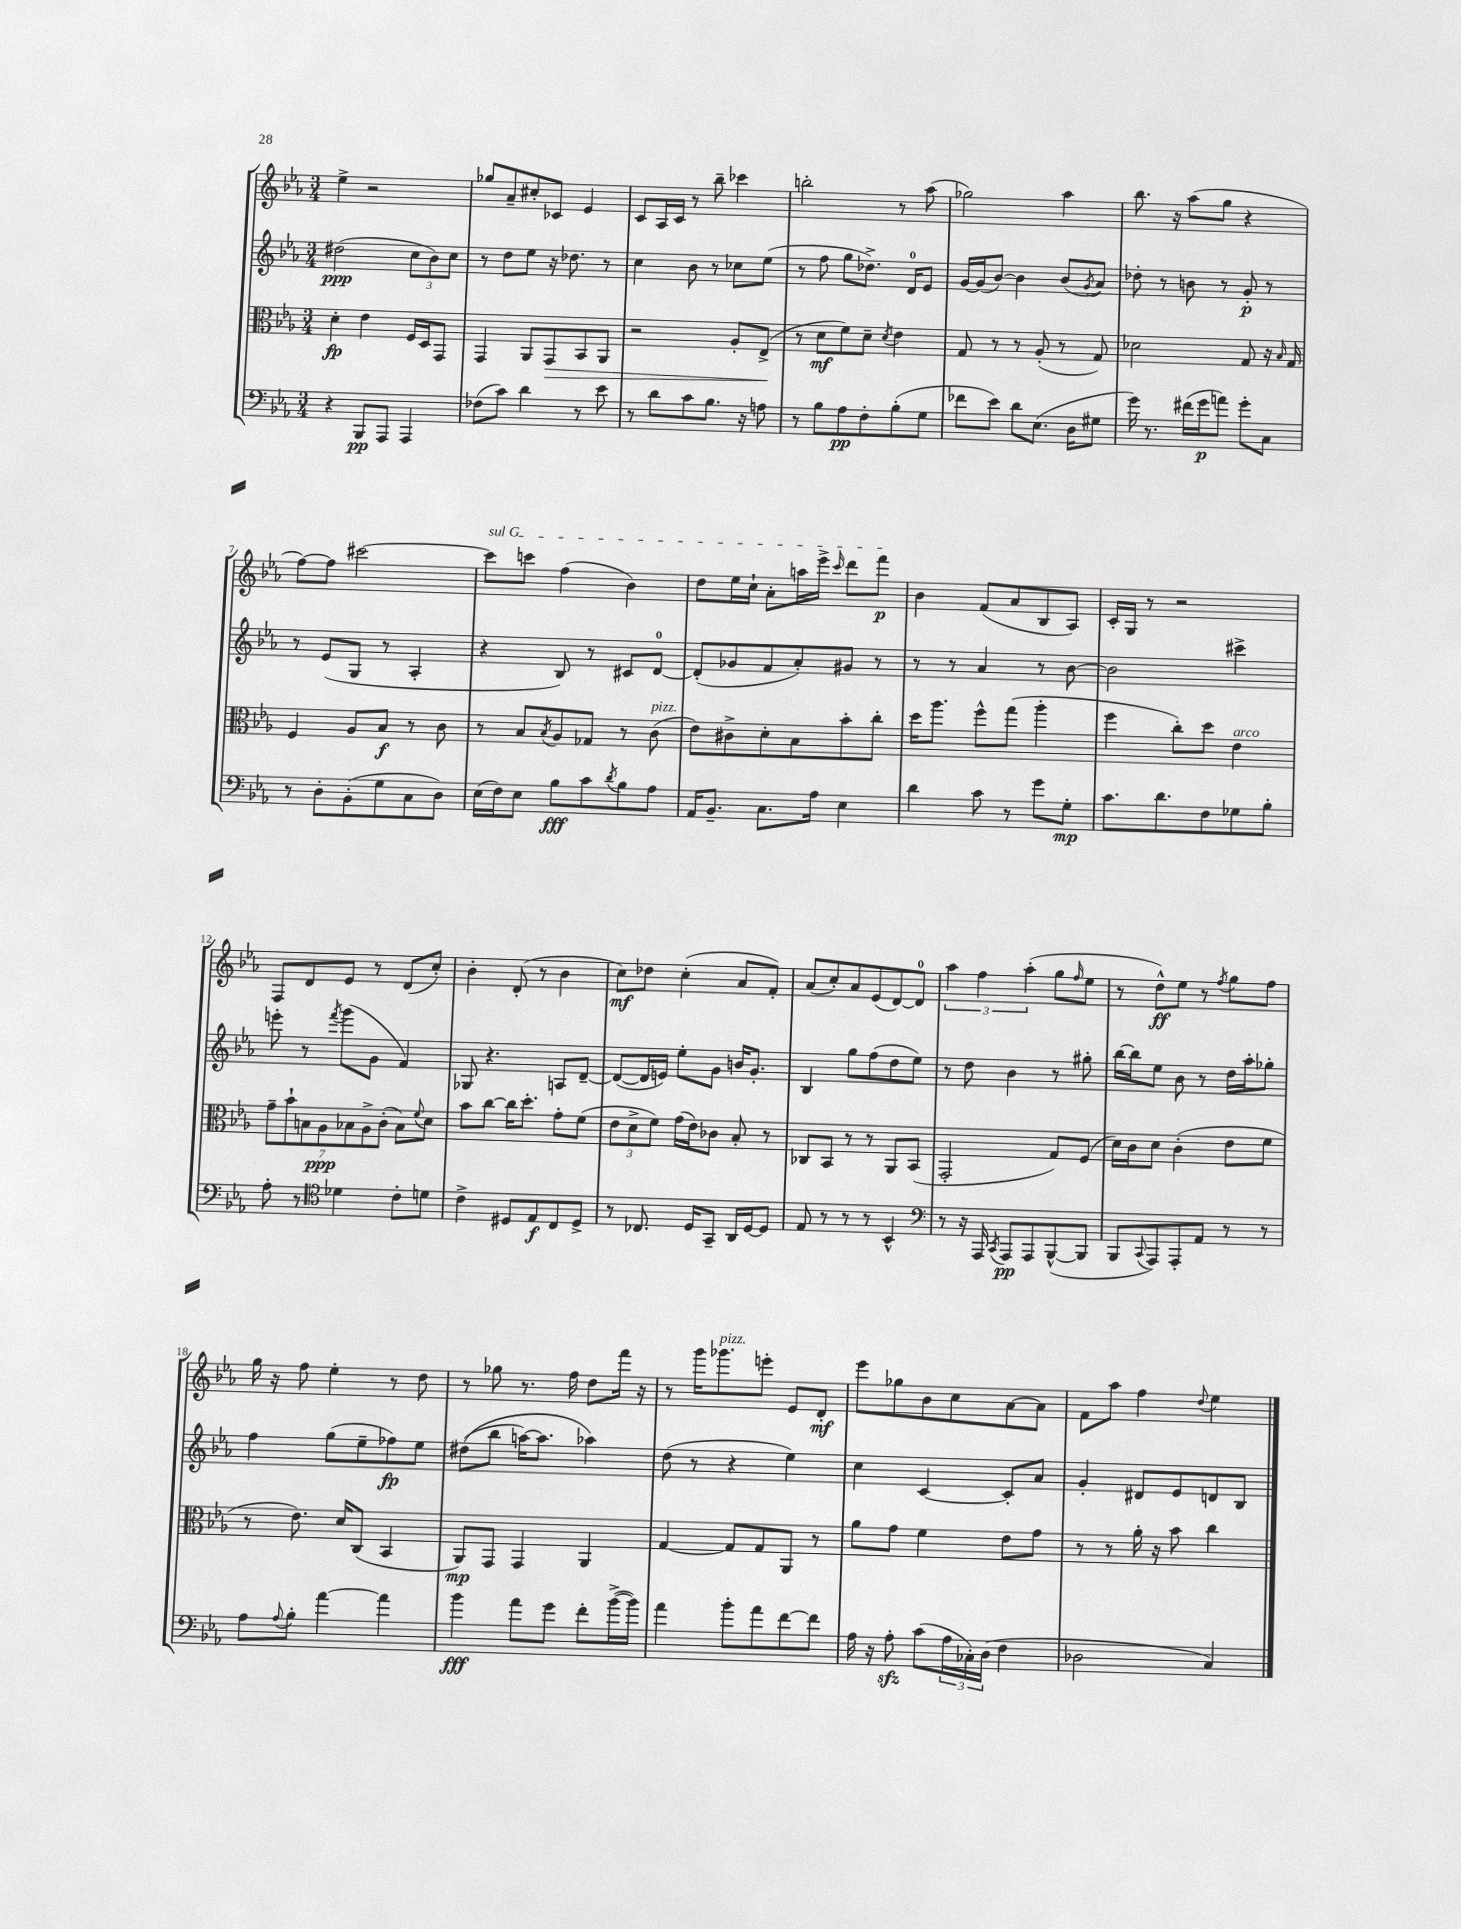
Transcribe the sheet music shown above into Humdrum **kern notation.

**kern	**kern	**kern	**kern
*staff4	*staff3	*staff2	*staff1
*clefF4	*clefC3	*clefG2	*clefG2
*k[b-e-a-]	*k[b-e-a-]	*k[b-e-a-]	*k[b-e-a-]
*M3/4	*M3/4	*M3/4	*M3/4
4r	4d'	(2dd#	4ee-^
8BBB-	4e-	.	2r
8AAA-	.	.	.
4AAA-	16F	12cc	.
.	16D	.	.
.	.	12b-)	.
.	8GG	.	.
.	.	12cc	.
=	=	=	=
(8F-	4GG	8r	8gg-
8c)	.	8dd	8a-~
4d	8AA-	8ee-	8cc#'
.	8GG	16r	8c-
.	.	8.dd-	.
8r	8BB-	.	4e-
8e-	8AA-	8r	.
=	=	=	=
8r	2r	4cc	8c
8d	.	.	16A-
.	.	.	16c
8c	.	8b-	8r
8.B-	.	8r	8bb-~
.	8A-'	8cc-	4ccc-
16r	.	.	.
8A	(8E-^	(8ee-	.
=	=	=	=
8r	8r	8r	2bb'
8B-	8d	8ff	.
8A-	8f)	8gg	.
8F'	8d~	8.dd-^)	.
.	8qd	.	.
(8B-'	4e-	.	8r
.	.	16d	.
8G	.	8e-	(8aa-
=	=	=	=
8f-	8G	[16g	2gg-)
.	.	(16g]	.
8e-)	8r	[8b-)	.
8d	8r	4b-]	.
(8.E-	(8A-'	.	.
.	8r	(8b-	4aa-
16D	.	.	.
.	.	8qg	.
8G#	8G)	8a-)	.
=	=	=	=
16g)	2d-	8dd-'	8.bb-
8.r	.	.	.
.	.	8r	.
.	.	.	16r
(16f#	.	8b	(8aa-
16g	.	.	.
8a)	.	8r	8gg
8g'	8G	8g'	4r
8C	16r	8r	.
.	16qqB-	.	.
.	16G	.	.
=	=	=	=
8r	4F	8r	[8ff)
8D'	.	(8e-	8ff]
(8BB-'	8A-	8G	[2ccc#
8G	8B-	8r	.
8C	8r	4A-'	.
8D)	8c	.	.
=	=	=	=
(16E-	8r	4r	8ccc#]
16F)	.	.	.
8E-	8B-	.	8ccc
.	8qB-	.	.
8B-	8A-	8B-)	(4ff
8c	8G-	8r	.
8qd	.	.	.
8B-	8r	8c#	4b-)
8A-	(8c	[8d	.
=	=	=	=
16AA-	8e-)	(8d']	8dd
8.BB-~	.	.	.
.	8c#^	8g-	16ee-
.	.	.	16cc`
8.C	8d'	8f	8a-'
.	8B-	8a-')	16aa
16A-	.	.	16eee-^
.	.	.	16qqccc
4E-	8b-'	8g#	8ddd
.	8cc'	8r	8fff
=	=	=	=
4d	16dd	8r	4b-
.	8.aa-	.	.
.	.	8r	.
8c	8ff^^	4a-	(8f
8r	(8gg	.	8a-
8g	4aa-'	8r	8B-
8G'	.	[8b-	8A-)
=	=	=	=
8.c	4ff	2b-]	16c'
.	.	.	16G
.	.	.	8r
8.d	.	.	.
.	8cc')	.	2r
8F	8dd	.	.
8G-	4e-	4ccc#^	.
8B-'	.	.	.
=	=	=	=
8A-'	14g~	8eee'	8F
.	14b-`	.	.
8r	.	8r	8d
.	14B	.	.
.	14A-	.	.
*clefC4	*	*	*
.	.	8qfff	.
4d-	.	(8ggg	8e-
.	14B-	.	.
.	14A-^	.	.
.	.	8g	8r
.	(14c'	.	.
8c'	8B-)	4f)	(8d
.	8qqf	.	.
8d	8d	.	8cc')
=	=	=	=
4c^	8b-	8G-	4b-'
.	[8cc	4.r	.
8D#	16cc]	.	(8d'
.	8.dd'	.	.
8E-	.	.	8r
8C	8g'	8A	4b-
8D#^	(8f	[8d~	.
=	=	=	=
8r	12e-	(8d_	8cc)
.	12d^	.	.
8.C-	.	16d]	8dd-
.	12f)	.	.
.	.	16e)	.
.	(16g	8ee-'	(4cc'
16D	16e-)	.	.
8GG~	8c-	8g	.
16AA-	8B-'	16b	8a-
[16D	.	8.g'	.
8D]	8r	.	8f')
=	=	=	=
8E-	8C-	4B-	(8a-
8r	8BB-	.	8cc')
8r	8r	8gg	8a-
8r	8r	(8ff	(8e-
4BB-^^	8AA-	8dd	[8d)
.	(8BB-	8ee-)	8d]
=	=	=	=
*clefF4	*	*	*
8r	2GG'	8r	6aa-
16r	.	8dd	.
.	.	.	6ff
16AAA-	.	.	.
8qCC	.	.	.
8AAA-	.	4b-	.
.	.	.	(6aa-'
8AAA-	.	.	.
([8BBB-^^	8G)	8r	8gg
.	.	.	16qqff
8BBB-]	(8F	8gg#'	8ee-
=	=	=	=
8BBB-	16d)	[16bb-	8r
.	16c	16bb-]	.
8qqCC	.	.	.
8AAA-)	8d	8ee-	8dd^^)
8AAA-'	(4c'	8b-	8ee-
8AA-	.	8r	8r
.	.	.	8qff
8r	8e-	16dd	8gg
.	.	16aa-'	.
8r	8f	8gg-'	8ff
=	=	=	=
8A-	8r	4ff	16gg
.	.	.	16r
8qqA-	.	.	.
8B-'	8.e-)	.	8ff
[4a-	.	(8gg	4ee-'
.	16d	.	.
.	(8C	8ee-~	.
4a-]	4BB-	8ff-)	8r
.	.	8ee-	8dd
=	=	=	=
4b-	8AA-)	&((8dd#	8r
.	8GG	8bb-	8gg-
8a-	4GG	[16aa)	8.r
.	.	8.aa]	.
8g	.	.	.
.	.	.	16ff
8f'	4AA-	4aa-&)	8dd
([16b-^	.	.	16fff
16b-])	.	.	16r
=	=	=	=
4a-	[4G	(8dd	8r
.	.	8r	16ggg
.	.	.	8.ggg-
8b-'	8G]	4r	.
8a-	8G	.	8eee'
[8f	8AA-	4ee-)	8e-
8f]	8r	.	8d'
=	=	=	=
16A-	8a-	4cc	8eee-
16r	.	.	.
8A-'	8g	.	8gg-
(8c	4f	[4c	8b-
24A-	.	.	8cc
24C-')	.	.	.
(24D	.	.	.
4F	8e-	8c']	[8a-
.	8g	8a-	8a-]
=	=	=	=
2D-	8r	4g'	8f
.	8r	.	8aa-
.	16a-'	8d#	4ff
.	16r	.	.
.	8b-	8e-	.
.	.	.	8qqdd
4C)	4cc	8d	4ee-
.	.	8B-	.
==	==	==	==
*-	*-	*-	*-
